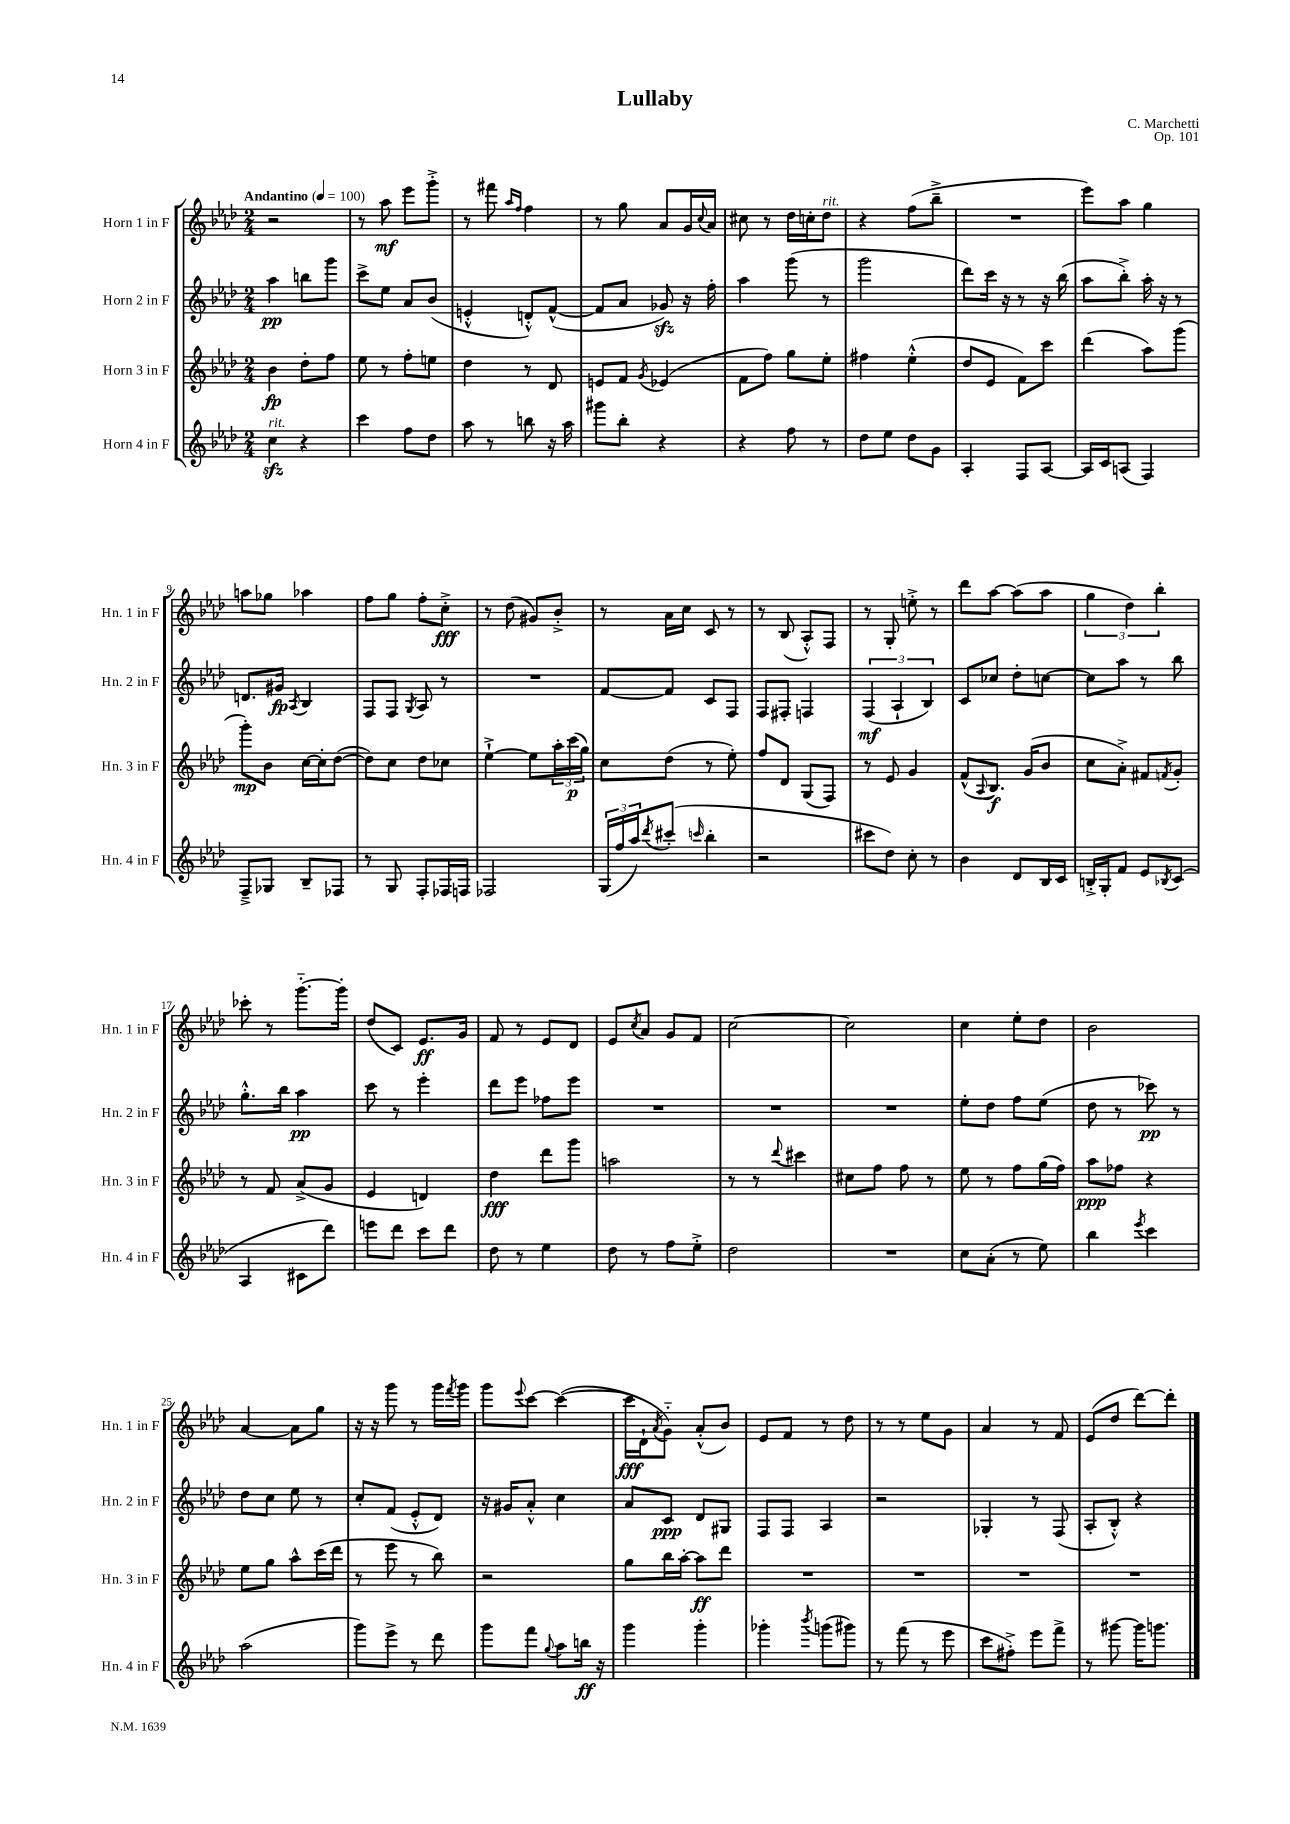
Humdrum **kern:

**kern	**kern	**kern	**kern
*staff4	*staff3	*staff2	*staff1
*clefG2	*clefG2	*clefG2	*clefG2
*k[b-e-a-d-]	*k[b-e-a-d-]	*k[b-e-a-d-]	*k[b-e-a-d-]
*M2/4	*M2/4	*M2/4	*M2/4
*MM100	*MM100	*MM100	*MM100
4cc	4b-	4aa-	2r
4r	8dd-'	8bb	.
.	8ff	8ggg	.
=	=	=	=
4ccc	8ee-	8ccc^	8r
.	8r	8ee-	8aa-
8ff	8ff'	8a-	8eee-
8dd-	8ee	(8b-	8ggg'^
=	=	=	=
8aa-	4dd-	4e'^^	8r
8r	.	.	8fff#
.	.	.	16qqaa-
.	.	.	16qqff
8bb	8r	8d'^^)	4ff
16r	8d-	([8f^^	.
16aa-	.	.	.
=	=	=	=
8ggg#	8e	8f]	8r
8bb-'	8f	8a-	8gg
.	8qg	.	.
4r	(4e-	8g-)	8a-
.	.	16r	16g
.	.	.	8qqcc
.	.	16ff'	16a-
=	=	=	=
4r	8f	4aa-	8cc#
.	8ff)	.	8r
8ff	8gg	(8ggg	16dd-
.	.	.	16cc'
8r	8ee-'	8r	8dd-
=	=	=	=
8dd-	4ff#	2ggg	4r
8ee-	.	.	.
8dd-	(4ee-'^^	.	(8ff
8g	.	.	8bb-~^
=	=	=	=
4A-'	8dd-	8ddd-)	2r
.	8e-	16ccc	.
.	.	16r	.
8F	8f)	8r	.
[8A-	8ccc	16r	.
.	.	(16bb-	.
=	=	=	=
16A-]	(4ddd-	8aa-	8eee-)
16c	.	.	.
(8A	.	8bb-'^)	8aa-
4F)	8aa-)	16aa-'	4gg
.	.	16r	.
.	(8ggg	8r	.
=	=	=	=
8F~^	8ggg')	8.d	8aa
8G-	8b-	.	8gg-
.	.	16g#	.
.	.	8qA-	.
8B-~	[16cc	4B-	4aa-
.	16cc']	.	.
8F-	([8dd-	.	.
=	=	=	=
8r	8dd-])	8F	8ff
8G	8cc	8F	8gg
.	.	8qG	.
8F'	8dd-	8A-	8ff'
16F-	8cc-	8r	8cc'^
16F	.	.	.
=	=	=	=
2F-	[4ee-`^	2r	8r
.	.	.	(8dd-
.	8ee-]	.	8g#)
.	24aa-'	.	8b-'^
.	(24ccc	.	.
.	24gg)	.	.
=	=	=	=
(24G	8cc	[8f	8r
24ff	.	.	.
24aa-)	.	.	.
8qddd-	.	.	.
(8ccc#'	(8dd-	8f]	16a-
.	.	.	16cc
16qqccc	.	.	.
4bb-'	8r	8c	8c
.	8ee-')	8F	8r
=	=	=	=
2r	8ff	8F	8r
.	8d-	8F#'	(8B-
.	(8G	4F	8A-'^^)
.	8F)	.	8F
=	=	=	=
8ccc#	8r	(6F	8r
8dd-)	8e-	.	8G'
.	.	6A-`	.
8cc'	4g	.	8ee'^
.	.	6B-)	.
8r	.	.	8r
=	=	=	=
4b-	(8f^^	8c	8ddd-
.	8qqA-	.	.
.	8.B-)	8cc-	[8aa-
8d-	.	8dd-'	(8aa-]
.	(16g	.	.
16B-	8b-	[8cc	8aa-
16c	.	.	.
=	=	=	=
16B'^	8cc	8cc]	6gg
16G'	.	.	.
8f	8a-'^)	8aa-	.
.	.	.	6dd-)
8e-	8f#	8r	.
.	.	.	6bb-'
8qB-	8qf	.	.
(8c	8g'	8bb-	.
=	=	=	=
4A-	8r	8.gg'^^	8ccc-'
.	8f	.	8r
.	.	16bb-	.
8c#	(8a-^	4aa-	[8.ggg'~
8ddd-)	8g	.	.
.	.	.	16ggg']
=	=	=	=
8eee	4e-	8ccc	(8dd-
8ddd-	.	8r	8c)
8ccc	4d)	4eee-'	8.e-
8ddd-	.	.	.
.	.	.	16g
=	=	=	=
8dd-	4dd-	8ddd-	8f
8r	.	8eee-	8r
4ee-	8ddd-	8ff-	8e-
.	8ggg	8eee-	8d-
=	=	=	=
8dd-	2aa	2r	8e-
.	.	.	8qcc
8r	.	.	8a-
8ff	.	.	8g
8ee-'^	.	.	8f
=	=	=	=
2dd-	8r	2r	[2cc
.	8r	.	.
.	8qqddd-	.	.
.	4ccc#	.	.
=	=	=	=
2r	8cc#	2r	2cc]
.	8ff	.	.
.	8ff	.	.
.	8r	.	.
=	=	=	=
8cc	8ee-	8ee-'	4cc
(8a-'	8r	8dd-	.
8r	8ff	8ff	8ee-'
8ee-)	(16gg	(8ee-	8dd-
.	16ff)	.	.
=	=	=	=
4bb-	8aa-	8dd-	2b-
.	8ff-	8r	.
8qeee-	.	.	.
4ccc	4r	8ccc-)	.
.	.	8r	.
=	=	=	=
(2aa-	8ee-	8dd-	[4a-
.	8gg	8cc	.
.	8aa-^^	8ee-	8a-]
.	(16ccc	8r	8gg
.	16ddd-	.	.
=	=	=	=
8ggg)	8r	8cc'	16r
.	.	.	16r
8eee-^	8eee-	(8f	8ggg
8r	8r	8e-'^^	8r
8ddd-	8bb-)	8d-)	16ggg
.	.	.	8qfff
.	.	.	16ggg
=	=	=	=
8ggg	2r	16r	8ggg
.	.	16g#	.
.	.	.	8qqeee-
8fff	.	8a-'^^	[8ccc
8qqgg	.	.	.
8aa-	.	4cc	(4ccc_
16bb	.	.	.
16r	.	.	.
=	=	=	=
4ggg	8gg	8a-	16ccc]
.	.	.	16d-`
.	.	.	8qa-
.	16bb-	8c	8g'~)
.	[16aa-'	.	.
4ggg'	8aa-]	8d-	(8a-'^^
.	8ddd-	8G#	8b-)
=	=	=	=
4ggg-'	2r	8F	8e-
.	.	8F	8f
8qbbb-	.	.	.
(8ggg	.	4A-	8r
8ggg#)	.	.	8dd-
=	=	=	=
8r	2r	2r	8r
(8fff	.	.	8r
8r	.	.	8ee-
8eee-	.	.	8g
=	=	=	=
8ccc	2r	4G-'	4a-
8ff#'^)	.	.	.
8eee-	.	8r	8r
8fff^	.	(8F	8f
=	=	=	=
8r	2r	8A-'	(8e-
[8ggg#	.	8B-'^^)	8dd-
16ggg#]	.	4r	[8ddd-)
8.ggg	.	.	.
.	.	.	8ddd-']
==	==	==	==
*-	*-	*-	*-
